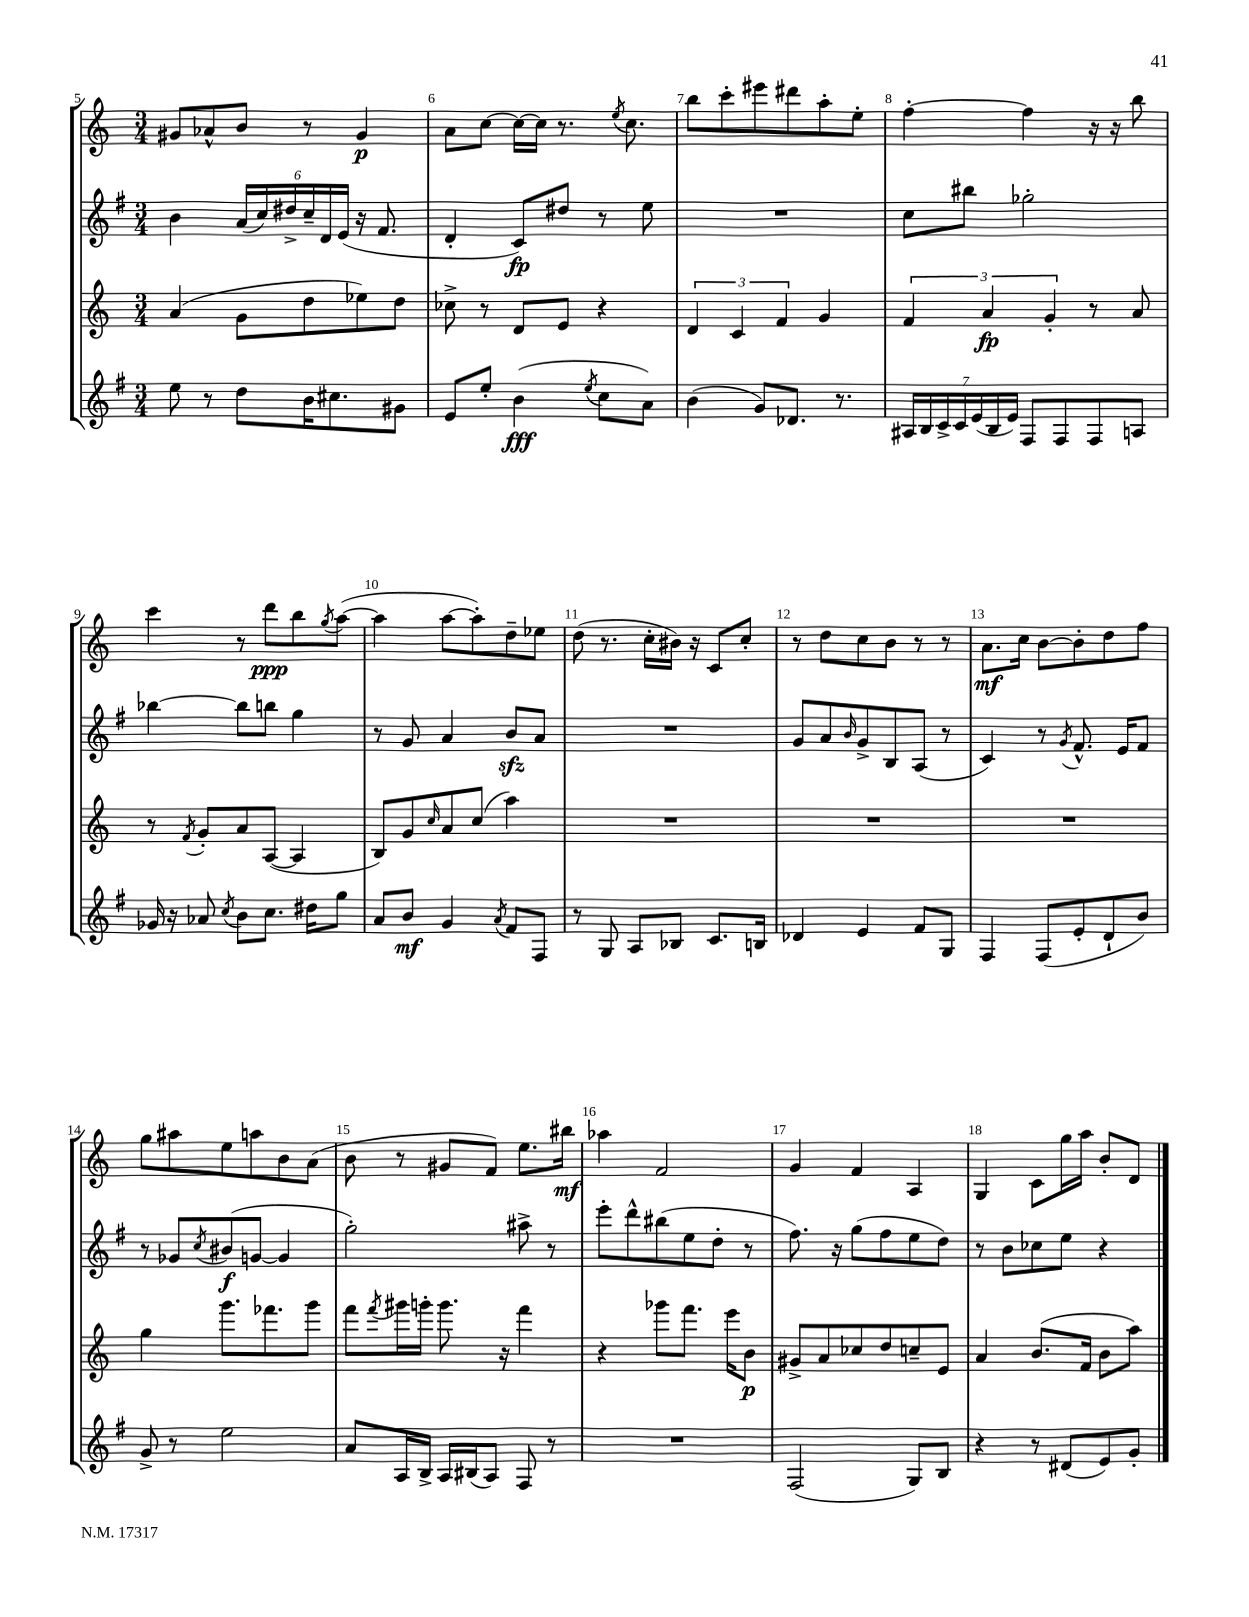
<<
\new StaffGroup <<
\new Staff = "s0" {
    \clef treble \key c \major \numericTimeSignature \time 3/4
    gis'8 aes'8-^ b'8 r8 gis'4\p |
    a'8 c''8~ c''16~ c''16 r8. \acciaccatura { e''8 } c''8. |
    b''8 c'''8-. eis'''8 dis'''8 a''8-. e''8-. |
    f''4~-. f''4 r16 r16 b''8 |
    c'''4 r8 d'''8\ppp b''8 \acciaccatura { g''8 } a''8~( |
    a''4 a''8~ a''8-.) d''8-- ees''8 |
    d''8( r8. c''16-. bis'16) r16 c'8 c''8-. |
    r8 d''8 c''8 b'8 r8 r8 |
    a'8.\mf c''16 b'8~ b'8-. d''8 f''8 |
    g''8 ais''8 e''8 a''8 b'8 a'8( |
    b'8 r8 gis'8 f'8) e''8. bis''16\mf |
    aes''4 f'2 |
    g'4 f'4 a4 |
    g4 c'8 g''16 a''16 b'8-. d'8 \bar "|." |
}
\new Staff = "s1" {
    \clef treble \key g \major \numericTimeSignature \time 3/4
    b'4 \tuplet 6/4 { a'16( c''16) dis''16-> c''16-- d'16 e'16( } r16 fis'8. |
    d'4-. c'8\fp) dis''8 r8 e''8 |
    R2. |
    c''8 bis''8 ges''2-. |
    bes''4~ bes''8 b''8 g''4 |
    r8 g'8 a'4 b'8\sfz a'8 |
    R2. |
    g'8 a'8 \grace { b'16 } g'8-> b8 a8( r8 |
    c'4) r8 \acciaccatura { g'8 } fis'8.-^ e'16 fis'8 |
    r8 ges'8 \acciaccatura { c''8 } bis'8\f( g'8~ g'4 |
    g''2-.) ais''8-> r8 |
    e'''8-. d'''8-^ bis''8( e''8 d''8-. r8 |
    fis''8.) r16 g''8( fis''8 e''8 d''8) |
    r8 b'8 ces''8 e''8 r4 \bar "|." |
}
\new Staff = "s2" {
    \clef treble \key c \major \numericTimeSignature \time 3/4
    a'4( g'8 d''8 ees''8) d''8 |
    ces''8-> r8 d'8 e'8 r4 |
    \tuplet 3/2 { d'4 c'4 f'4 } g'4 |
    \tuplet 3/2 { f'4 a'4\fp g'4-. } r8 a'8 |
    r8 \acciaccatura { f'8 } g'8-. a'8 a8~( a4 |
    b8) g'8 \grace { c''16 } a'8 c''8( a''4) |
    R2. |
    R2. |
    R2. |
    g''4 g'''8. fes'''8. g'''8 |
    f'''8 \acciaccatura { f'''8 } gis'''16 g'''16-. g'''8. r16 f'''4 |
    r4 ges'''8 f'''8. e'''16 b'8\p |
    gis'8-> a'8 ces''8 d''8 c''8-- e'8 |
    a'4 b'8.( f'16 b'8 a''8) \bar "|." |
}
\new Staff = "s3" {
    \clef treble \key g \major \numericTimeSignature \time 3/4
    e''8 r8 d''8 b'16 cis''8. gis'8 |
    e'8 e''8-. b'4\fff( \acciaccatura { e''8 } c''8 a'8) |
    b'4( g'8) des'8. r8. |
    \tuplet 7/4 { ais16 b16 c'16-> c'16 e'16( b16 e'16) } fis8 fis8 fis8 a8 |
    ges'16 r16 aes'8 \acciaccatura { c''8 } b'8 c''8. dis''16 g''8 |
    a'8 b'8\mf g'4 \acciaccatura { a'8 } fis'8 fis8 |
    r8 g8 a8 bes8 c'8. b16 |
    des'4 e'4 fis'8 g8 |
    fis4 fis8( e'8-. d'8-! b'8) |
    g'8-> r8 e''2 |
    a'8 a16 b16-> a16 bis16( a8) fis8 r8 |
    R2. |
    fis2( g8) b8 |
    r4 r8 dis'8( e'8) g'8-. \bar "|." |
}
>>
>>
\layout { \context { \Score currentBarNumber = #5 \override BarNumber.break-visibility = ##(#f #t #t) barNumberVisibility = #all-bar-numbers-visible } }
